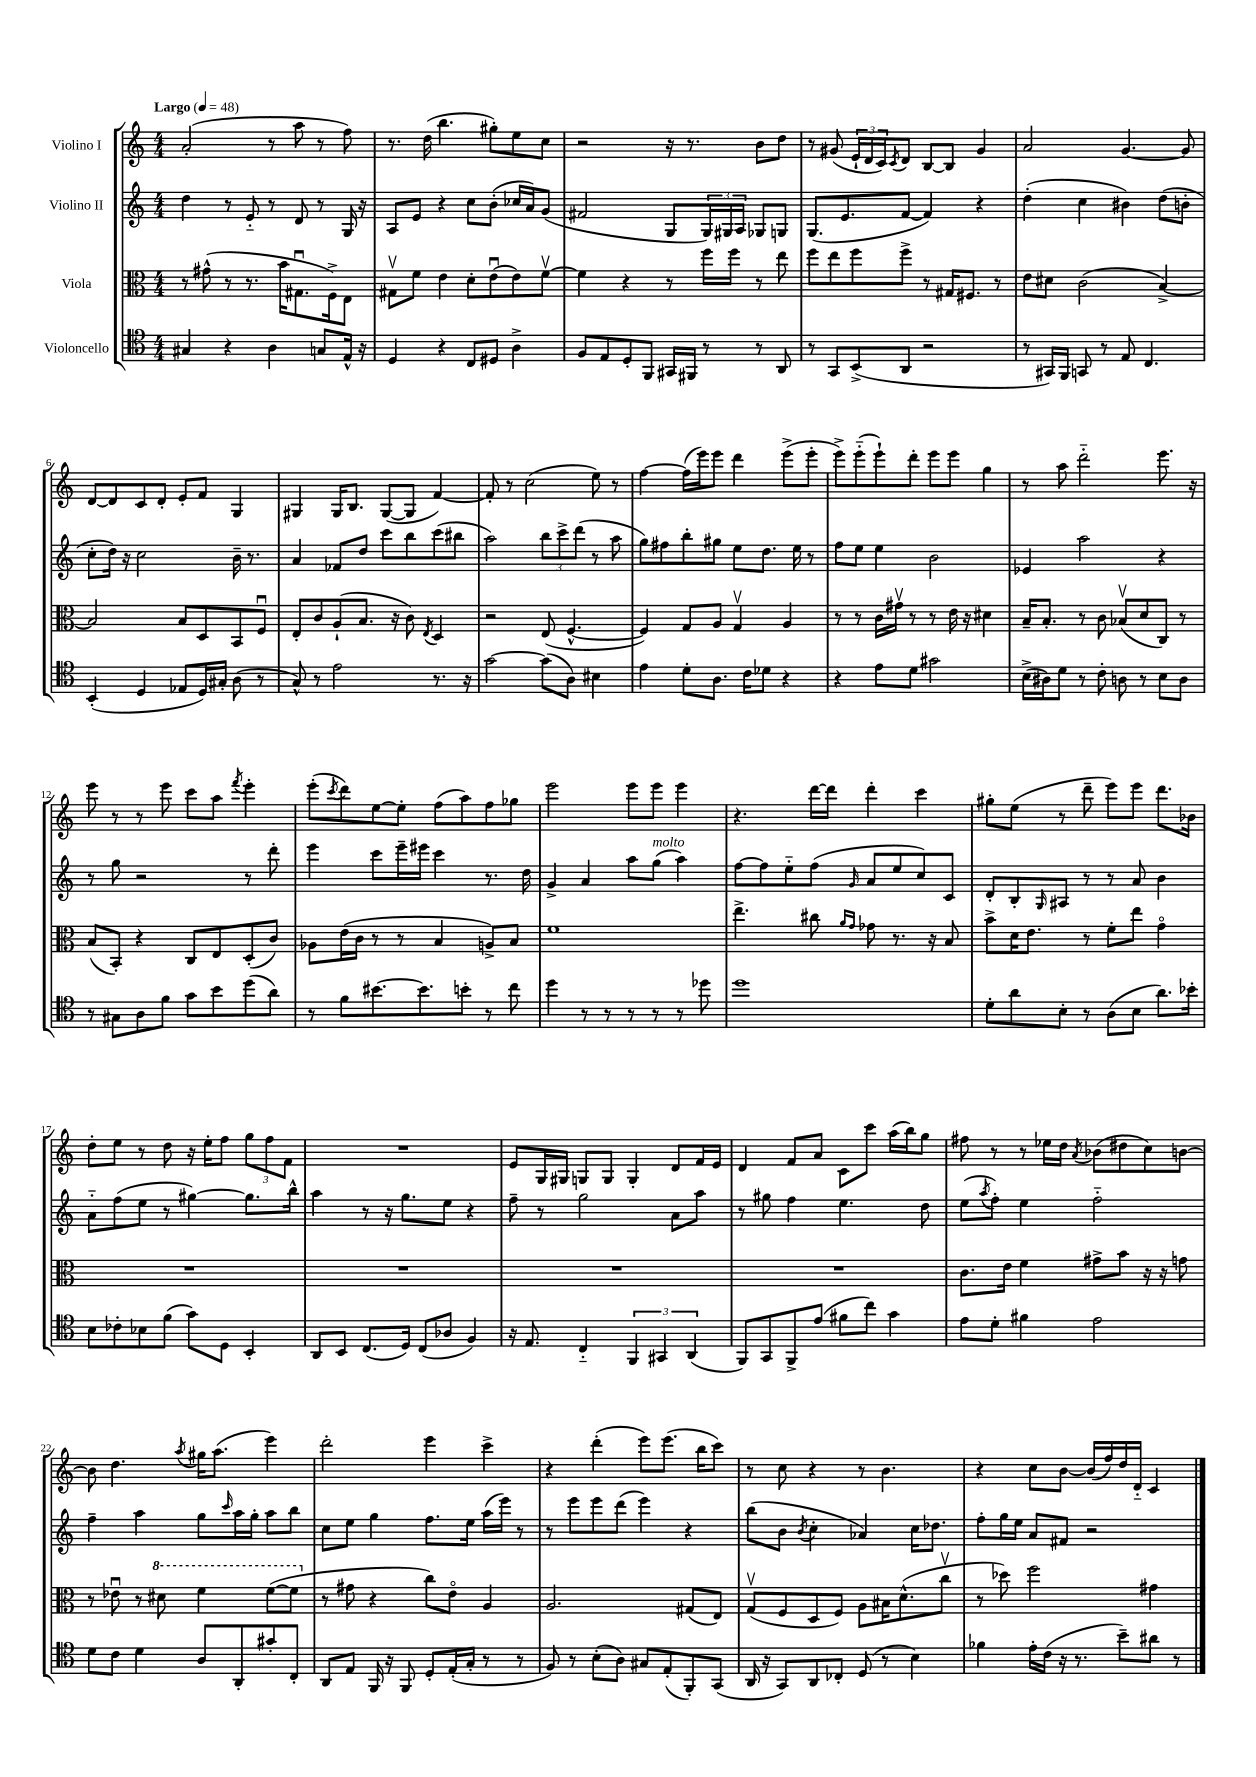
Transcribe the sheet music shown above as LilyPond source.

<<
\new StaffGroup <<
\new Staff = "s0" \with { instrumentName = "Violino I" } {
    \clef treble \key c \major \numericTimeSignature \time 4/4 \tempo "Largo" 4 = 48
    a'2-.( r8 a''8 r8 f''8) |
    r8. d''16( b''4. gis''8-.) e''8 c''8 |
    r2 r16 r8. b'8 d''8 |
    r8 gis'8( \tuplet 3/2 { e'16-! d'16 c'16) } \acciaccatura { c'8 } d'8 b8~ b8 gis'4 |
    a'2 g'4.~ g'8 |
    d'8~ d'8 c'8 d'8-. e'8-. f'8 g4 |
    gis4 gis16 b8. gis8~( gis8 f'4~) |
    f'8-. r8 c''2( e''8) r8 |
    f''4~ f''16( e'''16) e'''8 d'''4 e'''8->( e'''8-. |
    e'''8->) e'''8-_( e'''8-!) d'''8-. e'''8 e'''8 g''4 |
    r8 a''8 d'''2-_ e'''8. r16 |
    e'''8 r8 r8 e'''8 c'''8 a''8 \acciaccatura { f'''8 } e'''4-. |
    e'''8-.( \acciaccatura { c'''8 } d'''8) e''8~ e''8-. f''8( a''8) f''8 ges''8 |
    e'''2 e'''8 e'''8 e'''4 |
    r4. d'''16~ d'''16 d'''4-. c'''4 |
    gis''8-. e''8( r8 d'''8-- e'''8) e'''8 d'''8. bes'16 |
    d''8-. e''8 r8 d''8 r16 e''16-. f''8 \tuplet 3/2 { g''8 f''8 f'8 } |
    R1 |
    e'8 g16 gis16 g8 g8 g4-. d'8 f'16 e'16 |
    d'4 f'8 a'8 c'8 c'''8 a''16( b''16) g''8 |
    fis''8 r8 r8 ees''16 d''16 \acciaccatura { a'8 } bes'8( dis''8 c''8) b'8~ |
    b'8 d''4. \acciaccatura { a''8 } gis''16 a''8.( e'''4) |
    d'''2-. e'''4 c'''4-> |
    r4 d'''4-.( e'''8) e'''8.( b''16 c'''8) |
    r8 c''8 r4 r8 b'4. |
    r4 c''8 b'8~ b'16( f''16) d''16 d'16-_ c'4 \bar "|." |
}
\new Staff = "s1" \with { instrumentName = "Violino II" } {
    \clef treble \key c \major \numericTimeSignature \time 4/4
    d''4 r8 e'8-_ r8 d'8 r8 g16 r16 |
    a8 e'8 r4 c''8 b'8-.( ces''16 a'16) g'8( |
    fis'2 g8 \tuplet 3/2 { g16) gis16 a16 } ges8 g8 |
    g8.( e'8. f'8~ f'4) r4 |
    d''4-.( c''4 bis'4) d''8( b'8-. |
    c''8-. d''16) r16 c''2 b'16-- r8. |
    a'4 fes'8 d''8 c'''8 b''8 c'''8( bis''8 |
    a''2) \tuplet 3/2 { b''8 c'''8-> d'''8( } r8 a''8 |
    g''8) fis''8 b''8-. gis''8 e''8 d''8. e''16 r8 |
    f''8 e''8 e''4 b'2 |
    ees'4 a''2 r4 |
    r8 g''8 r2 r8 d'''8-. |
    e'''4 c'''8 e'''16-- eis'''16 c'''4 r8. d''16 |
    g'4-> a'4 a''8 g''8^\markup { \italic "molto" }( a''4) |
    f''8~ f''8 e''8-_ f''8( \grace { g'16 } a'8 e''8 c''8) c'8 |
    d'8-. b8-. \grace { g16 } ais8 r8 r8 a'8 b'4 |
    a'8-_ f''8( e''8 r8 gis''4~) gis''8. b''16-^ |
    a''4 r8 r16 g''8. e''8 r4 |
    f''8-- r8 g''2 a'8 a''8 |
    r8 gis''8 f''4 e''4. d''8 |
    e''8( \acciaccatura { a''8 } f''8-.) e''4 f''2-_ |
    f''4-- a''4 g''8 \grace { c'''16 } a''16 g''16-. a''8 b''8 |
    c''8 e''8 g''4 f''8. e''16 a''16( e'''16) r8 |
    r8 e'''8 e'''8 d'''8( e'''4) r4 |
    b''8( b'8 \acciaccatura { b'8 } c''4-. aes'4) c''16 des''8. |
    f''8-. g''16 e''16 a'8 fis'8 r2 \bar "|." |
}
\new Staff = "s2" \with { instrumentName = "Viola" } {
    \clef alto \key c \major \numericTimeSignature \time 4/4
    r8 gis'8-^( r8 r8. b'16 gis8.\downbow f16->) e8 |
    gis8\upbow f'8 e'4 d'8-. e'8\downbow( e'8) f'8~\upbow |
    f'4 r4 r8 f''16 f''16 r8 e''8 |
    f''8 e''8 f''8 f''8-> r8 gis16 fis8. r8 |
    e'8 dis'8 c'2( b4~->) |
    b2 b8 d8 b,8 f8\downbow |
    e8-. c'8 a8-!( b8. r16 c'8) \acciaccatura { e8 } d4 |
    r2 e8( f4.~-^ |
    f4) g8 a8 g4\upbow a4 |
    r8 r8 c'16 gis'16\upbow r8 r8 e'16 r16 dis'4 |
    b16-- b8.-. r8 c'8 bes8\upbow( d'8 c8) r8 |
    b8( b,8-.) r4 c8 e8 d8-.( c'8) |
    aes8 e'16( c'16 r8 r8 b4 a8->) b8 |
    f'1 |
    e''4.-> cis''8 \grace { a'16 g'16 } ges'8 r8. r16 b8 |
    b'8-> d'16 e'8. r8 f'8-. e''8 g'4\flageolet |
    R1 |
    R1 |
    R1 |
    R1 |
    c'8. e'16 f'4 gis'8-> b'8 r16 r16 g'8 |
    r8 ees'8\downbow r8 \ottava #1 dis''8 f''4 f''8~( f''8 \ottava #0 |
    r8 gis'8 r4 c''8) e'8\flageolet a4 |
    a2. gis8( e8) |
    g8\upbow( f8 d8 f8) a8 bis16 d'8.-^( c''8\upbow |
    r8 des''8) f''2 gis'4 \bar "|." |
}
\new Staff = "s3" \with { instrumentName = "Violoncello" } {
    \clef tenor \key c \major \numericTimeSignature \time 4/4
    gis4 r4 a4 g8 e16-^ r16 |
    d4 r4 c8 dis8 a4-> |
    f8 e8 d8-. f,8 gis,16 fis,16 r8 r8 a,8 |
    r8 g,8 b,8->( a,8 r2 |
    r8 gis,16) f,16 g,8 r8 e8 c4. |
    b,4-.( d4 ees8 d16) gis16-. a8( r8 |
    g8-^) r8 e'2 r8. r16 |
    g'2~ g'8( a8) bis4 |
    e'4 d'8-. a8. c'16 des'8 r4 |
    r4 e'8 d'8 gis'2 |
    b16->( ais16) d'8 r8 c'8-. a8 r8 b8 a8 |
    r8 gis8 a8 f'8 g'8 b'8 d''8( a'8) |
    r8 f'8 bis'8.~ bis'8. b'8-. r8 c''8 |
    d''4 r8 r8 r8 r8 r8 des''8 |
    d''1 |
    d'8-. a'8 b8-. r8 a8( b8 a'8.) bes'16-. |
    b8 ces'8-. bes8 f'8( g'8) d8 b,4-. |
    a,8 b,8 c8.( d16) c8( aes8 f4) |
    r16 e8. c4-_ \tuplet 3/2 { f,4 gis,4 a,4( } |
    f,8) g,8 f,8-> e'8( fis'8 c''8) g'4 |
    e'8 d'8-. fis'4 e'2 |
    d'8 c'8 d'4 a8 a,8-. gis'8-. c8-. |
    a,8 e8 f,16 r16 f,8 d8-. e16-.( g16-. r8 r8 |
    f8) r8 b8-.( a8) gis8 e8-.( f,8-.) g,8( |
    a,16 r16 g,8) a,8 ces8-. d8( r8 b4) |
    fes'4 e'16-. c'16( r16 r8. b'8--) ais'8 r8 \bar "|." |
}
>>
>>
